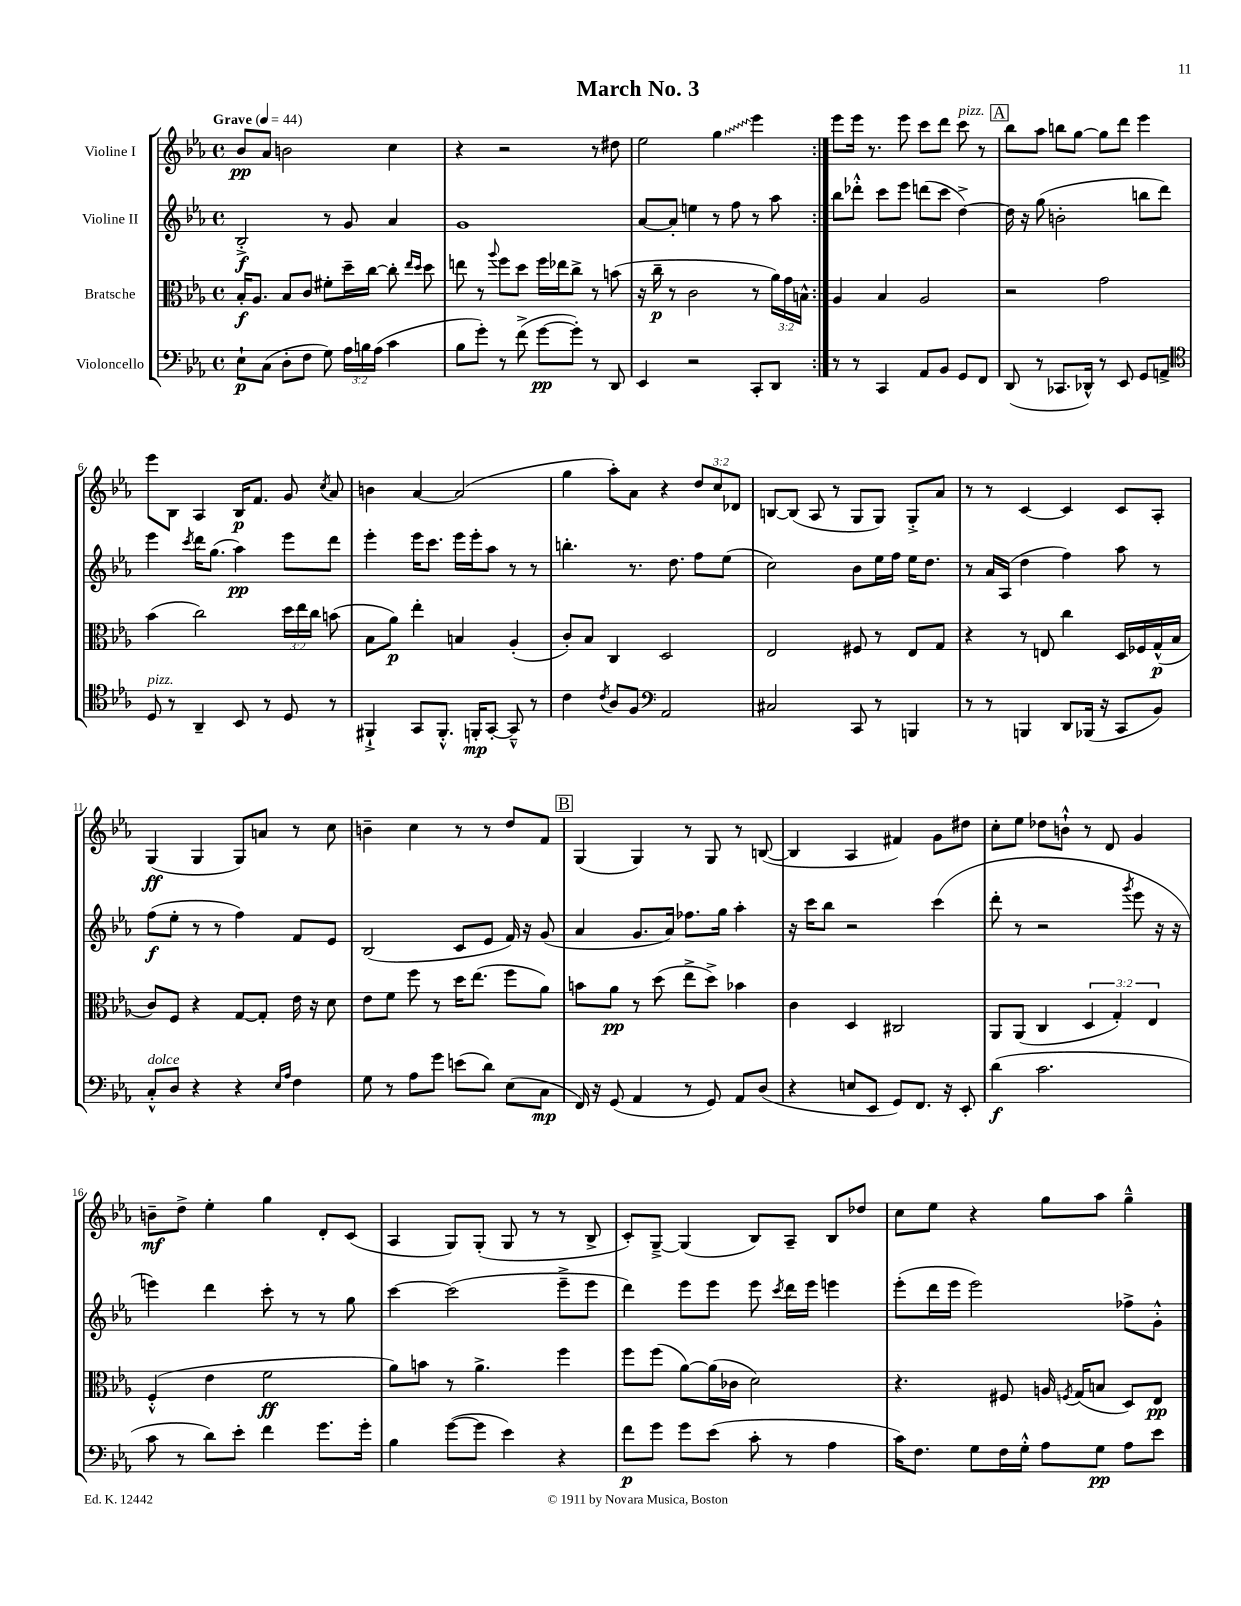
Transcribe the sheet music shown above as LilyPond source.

\header { title = "March No. 3" }
<<
\new StaffGroup <<
\new Staff = "s0" \with { instrumentName = "Violine I" } {
    \clef treble \key ees \major \defaultTimeSignature \time 4/4 \override Staff.TupletNumber.text = #tuplet-number::calc-fraction-text \tempo "Grave" 4 = 44
    \autoBeamOff \repeat volta 2 { bes'8[\pp aes'8] b'2 c''4 |
    r4 r2 r8 dis''8 |
    ees''2 \once \override Glissando.style = #'zigzag g''4\glissando ees'''4 | }
    ees'''8[ ees'''16] r8. ees'''8 c'''8[ d'''8] c'''8^\markup { \italic "pizz." } r8 |
    \mark \markup { \box "A" } bes''8[ aes''8] b''8[ g''8]~ g''8[ d'''8] ees'''4 |
    ees'''8[ bes8] aes4 bes16[\p f'8.] g'8 \acciaccatura { c''8 } aes'8 |
    b'4 aes'4~ aes'2( |
    g''4 aes''8[-.) aes'8] r4 \tuplet 3/2 { d''8[ c''8 des'8] } |
    b8[~ b8]( aes8 r8 g8[ g8]) g8[-.-> aes'8] |
    r8 r8 c'4~ c'4 c'8[ aes8]-. |
    g4\ff( g4 g8[) a'8] r8 c''8 |
    b'4-- c''4 r8 r8 d''8[ f'8] |
    \mark \markup { \box "B" } g4( g4) r8 g8 r8 b8~( |
    b4 aes4 fis'4) g'8[ dis''8] |
    c''8[-. ees''8] des''8[ b'8]-!-^ r8 d'8 g'4 |
    b'8[--\mf d''8]-> ees''4-. g''4 d'8[-. c'8]( |
    aes4 g8[) g8]-.( g8 r8 r8 bes8-> |
    c'8[-.) g8]~---> g4( bes8[) aes8]-- bes8[ des''8] |
    c''8[ ees''8] r4 g''8[ aes''8] g''4---^ \bar "|." |
}
\new Staff = "s1" \with { instrumentName = "Violine II" } {
    \clef treble \key ees \major \defaultTimeSignature \time 4/4
    \autoBeamOff \repeat volta 2 { bes2-.->\f r8 g'8 aes'4 |
    g'1 |
    aes'8[~ aes'8]-. e''4 r8 f''8 r8 aes''8 | }
    bes''8[ des'''8]-.-^ c'''8[ ees'''8] d'''8[( c'''8] d''4~->) |
    \mark \markup { \box "A" } d''16 r16 g''8( b'2-. b''8[ d'''8]) |
    ees'''4 \acciaccatura { c'''8 } d'''16[ g''8.]( aes''4\pp) ees'''8[ d'''8] |
    ees'''4-. ees'''16[ c'''8.] ees'''16[ ees'''16-. aes''8] r8 r8 |
    b''4.-. r8. d''8. f''8[ ees''8]( |
    c''2) bes'8[ ees''16 f''16] ees''16[ d''8.] |
    r8 aes'16[ aes16]( d''4 f''4) aes''8 r8 |
    f''8[\f( ees''8]-. r8 r8 f''4) f'8[ ees'8] |
    bes2( c'8[ ees'8] f'16) r16 g'8( |
    \mark \markup { \box "B" } aes'4 g'8.[ aes'16]) fes''8.[ g''16] aes''4-. |
    r16 c'''16[ bes''8] r2 c'''4( |
    d'''8-. r8 r2 \acciaccatura { g'''8 } ees'''8 r16 r16 |
    e'''4) d'''4 c'''8-. r8 r8 g''8 |
    c'''4~ c'''2( ees'''8[---> ees'''8] |
    d'''4) ees'''8[ ees'''8] ees'''8 \acciaccatura { c'''8 } d'''16[ ees'''16] e'''4 |
    ees'''8[-.( d'''16 ees'''16] ees'''2) fes''8[-> g'8]-.-^ \bar "|." |
}
\new Staff = "s2" \with { instrumentName = "Bratsche" } {
    \clef alto \key ees \major \defaultTimeSignature \time 4/4 \override Staff.TupletNumber.text = #tuplet-number::calc-fraction-text
    \autoBeamOff \repeat volta 2 { bes16[-.\f aes8.] bes8[ c'8] fis'8[-. d''16-- c''16]~ c''8-. \grace { ees''16[ d''16] } d''8 |
    e''8 r8 \appoggiatura { aes''8 } f''8[ d''8] f''16[ ees''16 c''8]-> r8 b'8( |
    r16 c''16--\p r8 c'2 r8 \tuplet 3/2 { aes'16[) g'16 b16]-^ } | }
    aes4 bes4 aes2 |
    \mark \markup { \box "A" } r2 g'2 |
    bes'4( c''2) \tuplet 3/2 { d''16[ ees''16 c''16] } b'8( |
    bes8[ aes'8]\p) ees''4-. b4 aes4-.( |
    c'8[-.) bes8] c4 d2 |
    ees2 fis8 r8 ees8[ g8] |
    r4 r8 e8 c''4 d16[ fes16 g16-^\p( bes16] |
    c'8[) f8] r4 g8[~ g8]-. ees'16 r16 d'8 |
    ees'8[ f'8] f''8 r8 d''16[ ees''8.]( f''8[ aes'8]) |
    \mark \markup { \box "B" } b'8[ aes'8]\pp r8 d''8( ees''8[-> d''8]->) bes'4 |
    c'4 d4 cis2 |
    aes,8[ aes,8]( c4 \tuplet 3/2 { d4 g4-.) ees4 } |
    f4-.-^( ees'4 f'2\ff |
    aes'8[) b'8] r8 aes'4.-> f''4 |
    f''8[ f''8]( aes'8[~) aes'16( ces'16] d'2) |
    r4. fis8 a16 \acciaccatura { f8 } g16[( b8] d8[) ees8]\pp \bar "|." |
}
\new Staff = "s3" \with { instrumentName = "Violoncello" } {
    \clef bass \key ees \major \defaultTimeSignature \time 4/4 \override Staff.TupletNumber.text = #tuplet-number::calc-fraction-text
    \autoBeamOff \repeat volta 2 { ees8[-!\p c8]( d8[-. f8] g8) \tuplet 3/2 { aes16[ b16 aes16]( } c'4 |
    bes8[ g'8]-.) r8 f'8->( g'8[~\pp g'8]-.) r8 d,8 |
    ees,4 r2 c,8[-. d,8] | }
    r8 r8 c,4 aes,8[ bes,8] g,8[ f,8] |
    \mark \markup { \box "A" } d,8( r8 ces,8.[ des,16]-^) r8 ees,8 g,8[ a,8]-> |
    \clef tenor d8^\markup { \italic "pizz." } r8 aes,4-- bes,8 r8 d8 r8 |
    fis,4-!-> g,8[ fis,8.]-.-^ f,16[-.\mp g,8]~-. g,8---^ r8 |
    c'4 \acciaccatura { c'8 } aes8[ f8] \clef bass aes,2 |
    cis2 c,8 r8 b,,4 |
    r8 r8 b,,4 d,8[ bes,,16]( r16 c,8[ bes,8]) |
    c8[-.-^^\markup { \italic "dolce" } d8] r4 r4 \grace { ees16[ aes16] } f4 |
    g8 r8 aes8[ g'8] e'8[( d'8]) ees8[( c8]\mp |
    \mark \markup { \box "B" } f,16) r16 g,8( aes,4 r8 g,8) aes,8[ d8]( |
    r4 e8[ ees,8] g,8[) f,8.] r16 ees,8-. |
    d'4\f( c'2. |
    c'8 r8 d'8[) ees'8]-. f'4 g'8.[ g'16]-. |
    bes4 g'8[~( g'8] ees'4) r4 |
    f'8[\p g'8] g'8[ ees'8]( c'8-. r8 aes4 |
    c'16[) f8.] g8[ f16 g16]-.-^ aes8[ g8]\pp aes8[ ees'8] \bar "|." |
}
>>
>>
